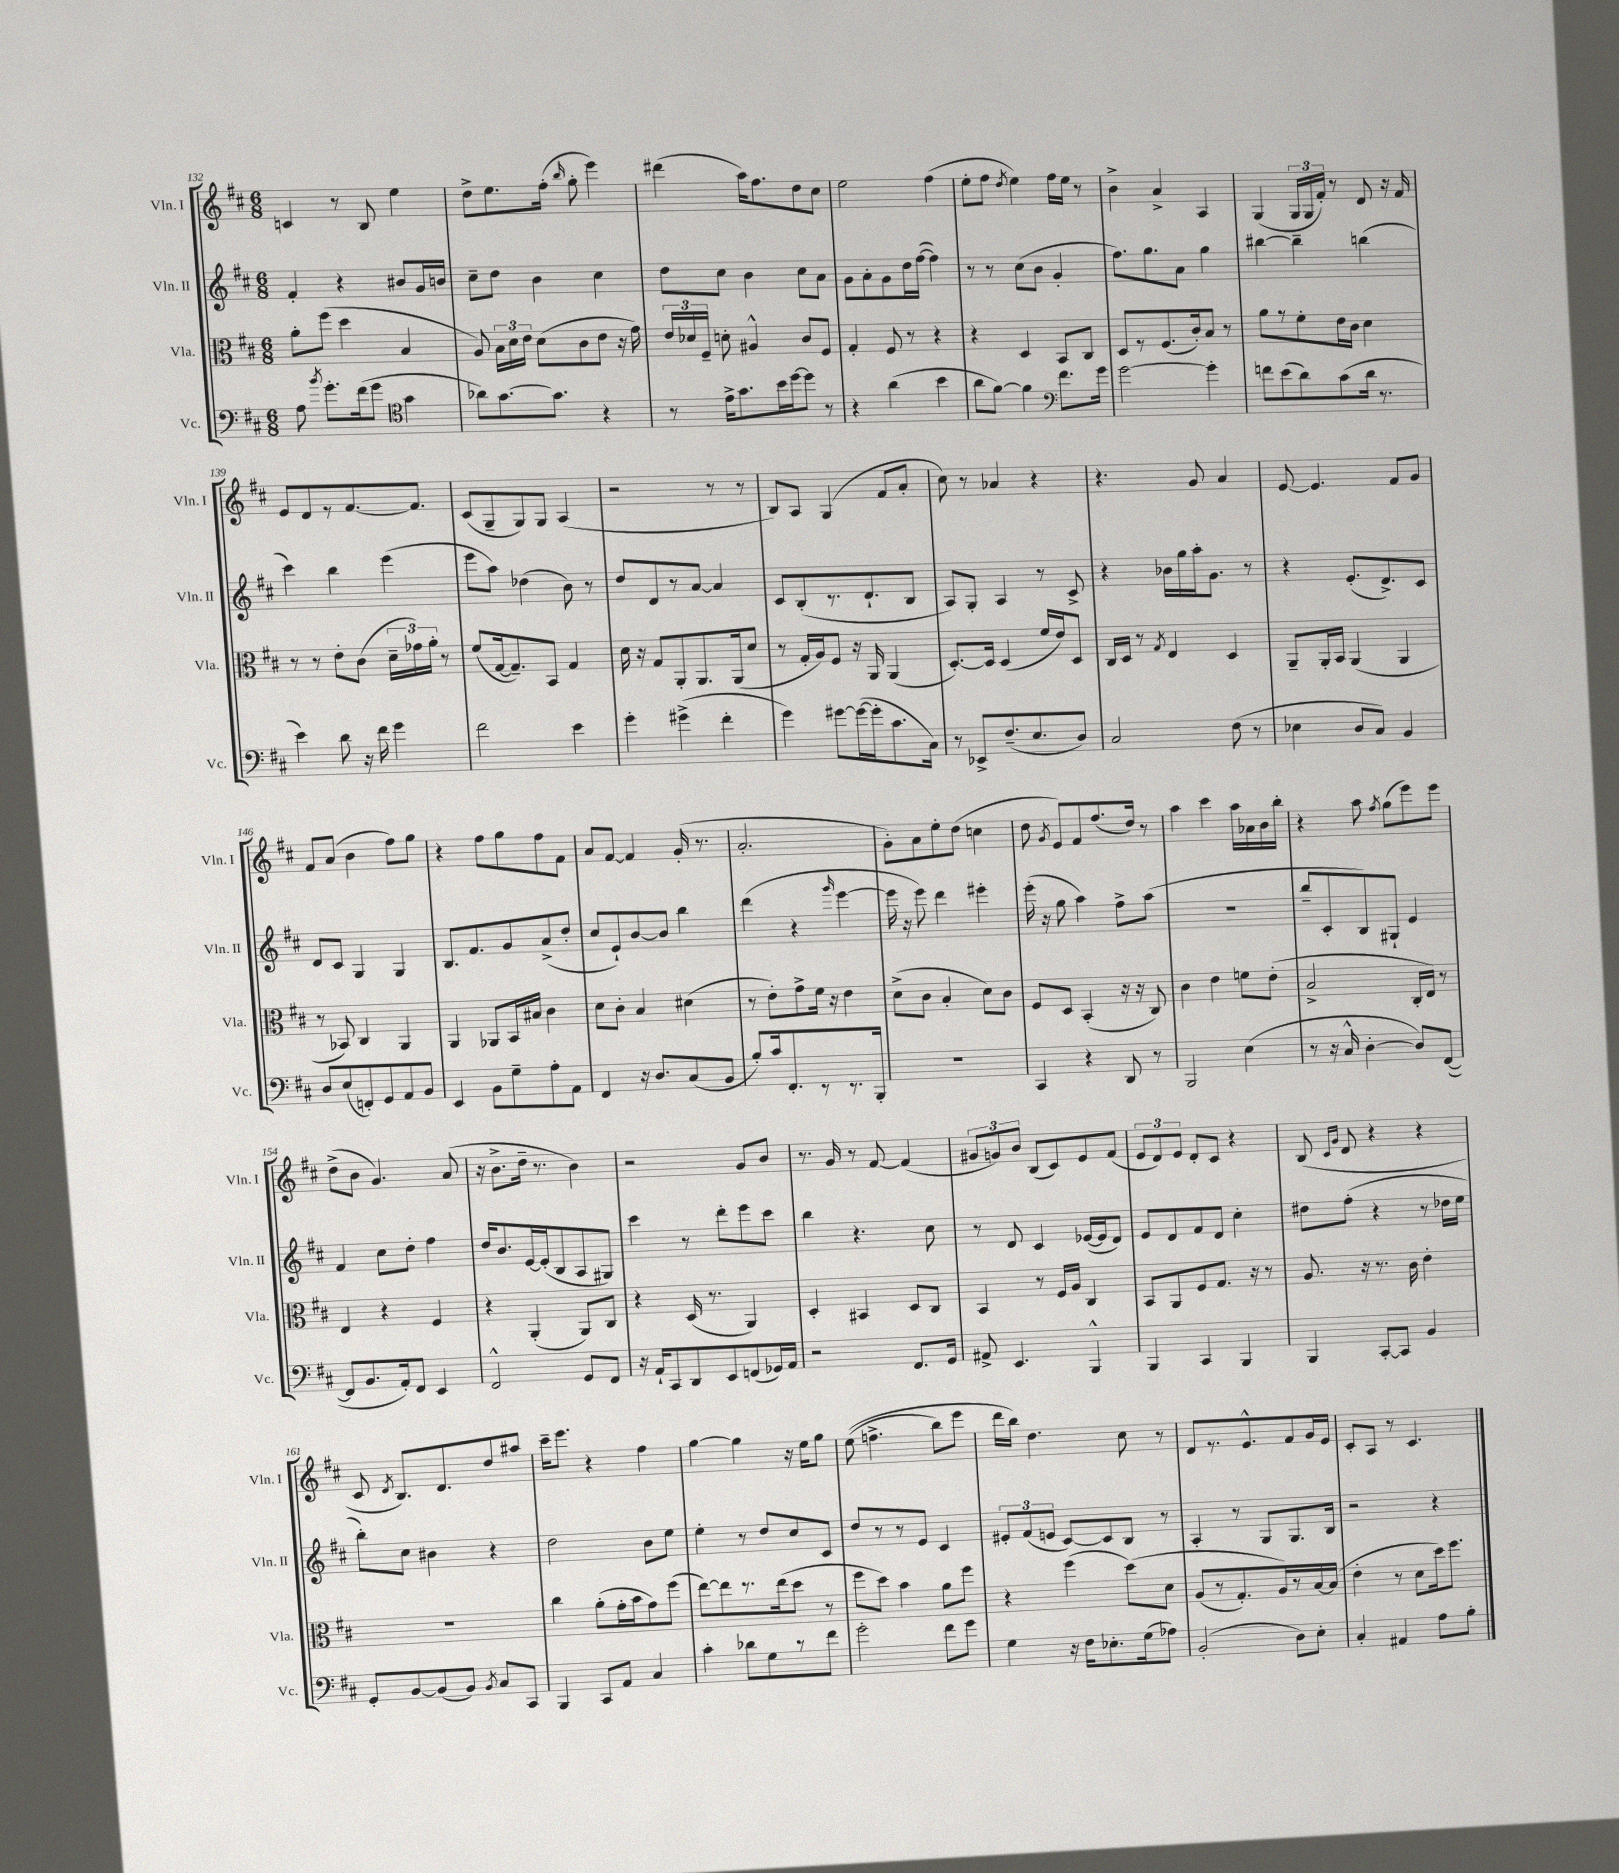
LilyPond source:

<<
\new StaffGroup <<
\new Staff = "s0" \with { instrumentName = "Vln. I" shortInstrumentName = "Vln. I" } {
    \clef treble \key d \major \numericTimeSignature \time 6/8
    \autoBeamOff c'4 r8 b8 e''4 |
    d''8[-> e''8. fis''16]-.( \grace { b''16 } g''8-. e'''4) |
    dis'''4( a''16[) fis''8. d''8 cis''8] |
    e''2 fis''4( |
    e''8[-. fis''8] \acciaccatura { d''8 } e''4) fis''16[ e''16] r8 |
    b'4-> a'4-> a4 |
    g4( \tuplet 3/2 { g16[ g16 fis'16]-.) } r8 d'8 r16 fis'16 |
    e'8[ d'8 r8 fis'8.~ fis'8.] |
    cis'8[( g8-- g8) g8] a4( |
    r2 r8 r8 |
    b8[) a8] g4( fis'8[ a'8]-. |
    cis''8) r8 aes'4 r4 |
    r4. g'8 a'4 |
    e'8~ e'4. fis'8[ g'8] |
    fis'8[ a'8]( b'4 fis''8[) g''8] |
    r4 fis''8[ g''8 fis''8 fis'8] |
    a'8[ fis'8]~ fis'4 g'16-.( r8. |
    a'2.-. |
    g'8[-.) a'8 e''8-. d''8]( c''4 |
    d''8 \acciaccatura { g'8 } e'8[) fis'8 fis''8.( d''16]) r8 |
    a''4 cis'''4 a''16[ aes'16 b'16 b''16]-. |
    r4 a''8 \acciaccatura { fis''8 } g''8[( e'''8) e'''8] |
    d''8[->( b'8] g'4.) a'8( |
    r16 b'8.[-> d''16]-- r8. b'4) |
    r2 g'8[ b'8] |
    r8. g'16 r8 fis'8~ fis'4( |
    \tuplet 3/2 { gis'8[ g'8) b'8] } b8[( cis'8) e'8 fis'8]( |
    \tuplet 3/2 { e'8[ d'8) e'8] } d'8[-. cis'8] r4 |
    b8( \grace { cis'16[ g'16] } d'8 r4 r4 |
    cis'8 \acciaccatura { d'8 } b8.[) d'8. d''8 ais''8] |
    cis'''16[-- e'''8.] r4 fis''4 |
    g''4~ g''4 r16 e''16[ g''8] |
    e''8(\( f''4.-> b''8[) e'''8] |
    d'''16[ b''16]\) d''4. cis''8 r8 |
    d'8[ r8. e'8.-^ fis'8 g'16 e'16] |
    cis'8[-. a8] r8 cis'4. \bar "|." |
}
\new Staff = "s1" \with { instrumentName = "Vln. II" shortInstrumentName = "Vln. II" } {
    \clef treble \key d \major \numericTimeSignature \time 6/8
    \autoBeamOff fis'4-. r4 bis'8[ g'16 b'16] |
    cis''8[-- d''8] b'4 cis''4 |
    d''8[ cis''8] b'4 cis''8[ a'8] |
    g'8[ a'8-. g'8 d''16 fis''16]~( fis''4) |
    r8 r8 cis''8[( b'8] g'4-. |
    fis''8.[) g''8. a'8] g''4 |
    bis''4~ bis''4-- b''4( |
    cis'''4) b''4 e'''4( |
    e'''8[ a''8]) des''4( b'8) r8 |
    d''8[ d'8 r8 a'8]~ a'4 |
    cis'8[ b8-.( r8. d'8.-! b8] |
    a8[) g8]-. a4 r8 cis'8-> |
    r4 bes'16[ g''16 a''16-. g'8.] r8 |
    r4 e'8.[-.( d'8.->) cis'8] |
    d'8[ cis'8] g4 g4 |
    b8.[ fis'8. g'8 a'8->( d''8]-. |
    cis''8[ e'8-!) b'8~ b'8] b''4 |
    d'''4( r4 \grace { g'''16 } e'''4~ |
    e'''16 r16 e'''8) d'''4 eis'''4-. |
    e'''16-.( r16 g''8 a''4) fis''8[-> a''8]( |
    R2. |
    b''8[-- cis'8-. b8) gis8]-! e'4 |
    fis'4 cis''8[ d''8]-. fis''4 |
    d''16[ b'8. e'16~ e'16-.( b8 a8 gis8]) |
    cis'''4 r8 d'''8[-. e'''8 cis'''8] |
    b''4 r4. cis''8 |
    r8 d'8 cis'4 ees'16[~( ees'16 d'8]) |
    e'8[ d'8 fis'8 d'8] cis''4-. |
    dis''8[ fis''8]-.( r4 r8 des''16[ e''16] |
    b''8[-.) cis''8] bis'4 r4 |
    d''2 b'8[ e''8] |
    e''4-. r8 d''8[ cis''8 cis'8] |
    d''8[ r8 r8 e'8] cis'4 |
    \tuplet 3/2 { eis'8[-. fis'8( e'8] } cis'8[~) cis'8 b8] r8 |
    a4-. r8 g8[ g8. b16] |
    r2 r4 \bar "|." |
}
\new Staff = "s2" \with { instrumentName = "Vla." shortInstrumentName = "Vla." } {
    \clef alto \key d \major \numericTimeSignature \time 6/8
    \autoBeamOff a'8[-. fis''8]( d''4 b4 |
    a8) \tuplet 3/2 { b16[ d'16 e'16] } d'8[( cis'8 e'8] r16 g'16) |
    \tuplet 3/2 { e'16[ des'16 fis16]-- } d'8-. ais4-^ cis'8[ fis8] |
    g4-. fis8 r8 r4 |
    r4 d4 b,8[ cis8] |
    d8[ r8 fis8.( cis'16-.) b8] r8 |
    a'8[ r8 fis'8-. e'16 cis'16] d'4 |
    r8 r8 e'8[-. cis'8]( \tuplet 3/2 { d'16[-- ges'16) a'16]-. } r8 |
    fis'8[( g16~ g8.--) b,8] g4 |
    d'16 r16 g8[ a,8-. a,8. a,16( d'8] |
    r8 g16[-. a16) fis8] r16 a,16 a,4( |
    d8.[~-.) d16] d4( fis'16[ e'16) d8] |
    cis16[ d16] r8 \acciaccatura { g8 } e4 d4 |
    a,8[-- a,16-. b,16] a,4( a,4 |
    r8 bes,8) cis4 a,4 |
    a,4 aes,8[ b,16 bis16] cis'4 |
    d'8[ cis'8]-. b4 dis'4( |
    r8 e'8[-.) g'8-> fis'16] r16 e'4 |
    d'8[->( cis'8] b4-. d'8[) cis'8] |
    fis8[ d8] b,4-.( r16 r16 cis8) |
    cis'4 e'4 f'8[ e'8]-.( |
    b2-> cis16[-. e16]) r8 |
    e4 r4 fis4 |
    r4 a,4-.( a,8[) cis8] |
    r4 d16( r8. a,4) |
    d4-. bis,4 d8[ cis8] |
    b,4 r8 fis16[ a16] cis4 |
    b,8[ a,8 fis8 g8.] r16 r8 |
    a8. r16 r8. cis'16 e'4-. |
    R2. |
    cis''4 a'8[-.( g'16-. b'16 g'8) fis''8]( |
    e''8[~) e''8 r8. e''16( d''8] r8 |
    fis''8[ d''8]) b'4 a'8[ fis''8] |
    r4 fis''4( d''8[)\( d'8] |
    a8[( r8 g8.-.) a16\) r8 b16~ b16]( |
    e'4-. r8 d'8[ d''16) fis''8.] \bar "|." |
}
\new Staff = "s3" \with { instrumentName = "Vc." shortInstrumentName = "Vc." } {
    \clef bass \key d \major \numericTimeSignature \time 6/8
    \autoBeamOff a8 \acciaccatura { b'8 } g'8.[-. fis'16( g'8] \clef tenor g'4 |
    aes'8[) g'8.~ g'8.] r4 |
    r8 e'16[-> g'8. b'16 d''16~ d''8] r8 |
    r4 a'4( b'4 |
    a'8[ fis'8]~) fis'4 \clef bass fis'8.[ g'16] |
    g'2~ g'4-. |
    f'8[ e'8( d'8) cis'8( d'16] r8. |
    e'4) d'8 r16 fis'16 g'4 |
    fis'2 e'4 |
    g'4-. gis'4->( fis'4-. |
    g'4) gis'8[~ gis'16~( gis'16-. cis'8. cis16]) |
    r8 ees,8[-> fis8.--( e8. d8]) |
    cis2 fis8( r8 |
    ees4 d8[ cis8]) b,4 |
    d8[ e8( f,8-.) g,8 a,8 b,8] |
    e,4 b,8[ g8-- a8-. a,8] |
    fis,4 r16 d8.[ cis8( b,8] |
    b8[-.) cis'16 fis,8.-. r8 r8. b,,16]-. |
    R2. |
    cis,4 r4 d,8 r8 |
    b,,2 e4( |
    r8 r16 cis16-^ d4~-. d8[) fis,8]~( |
    fis,8[ b,8. a,16-.) fis,8] e,4 |
    fis,2-^ g,8[ fis,8] |
    r16 a,16[-! cis,8 d,8 e,8 f,8( ges,16) a,16] |
    r2 fis,8.[ g,16] |
    ais,8-> e,4. b,,4-^ |
    b,,4 cis,4 b,,4 |
    b,,4 cis,8[~-. cis,8] b,4 |
    g,8[-. b,8~ b,8( b,8]) \acciaccatura { b,8 } cis8[ cis,8] |
    b,,4 cis,8[ a,8] cis4 |
    cis'4-. des'8[ g8 r8 fis'8] |
    g'2-. fis'8[ g'8] |
    g4 r16 fis16[ ees8.-. g16( aes8]) |
    b,2-.( d8[) e8]-. |
    cis4-. ais,4 a8[ b8]-. \bar "|." |
}
>>
>>
\layout { \context { \Score currentBarNumber = #132 } }
